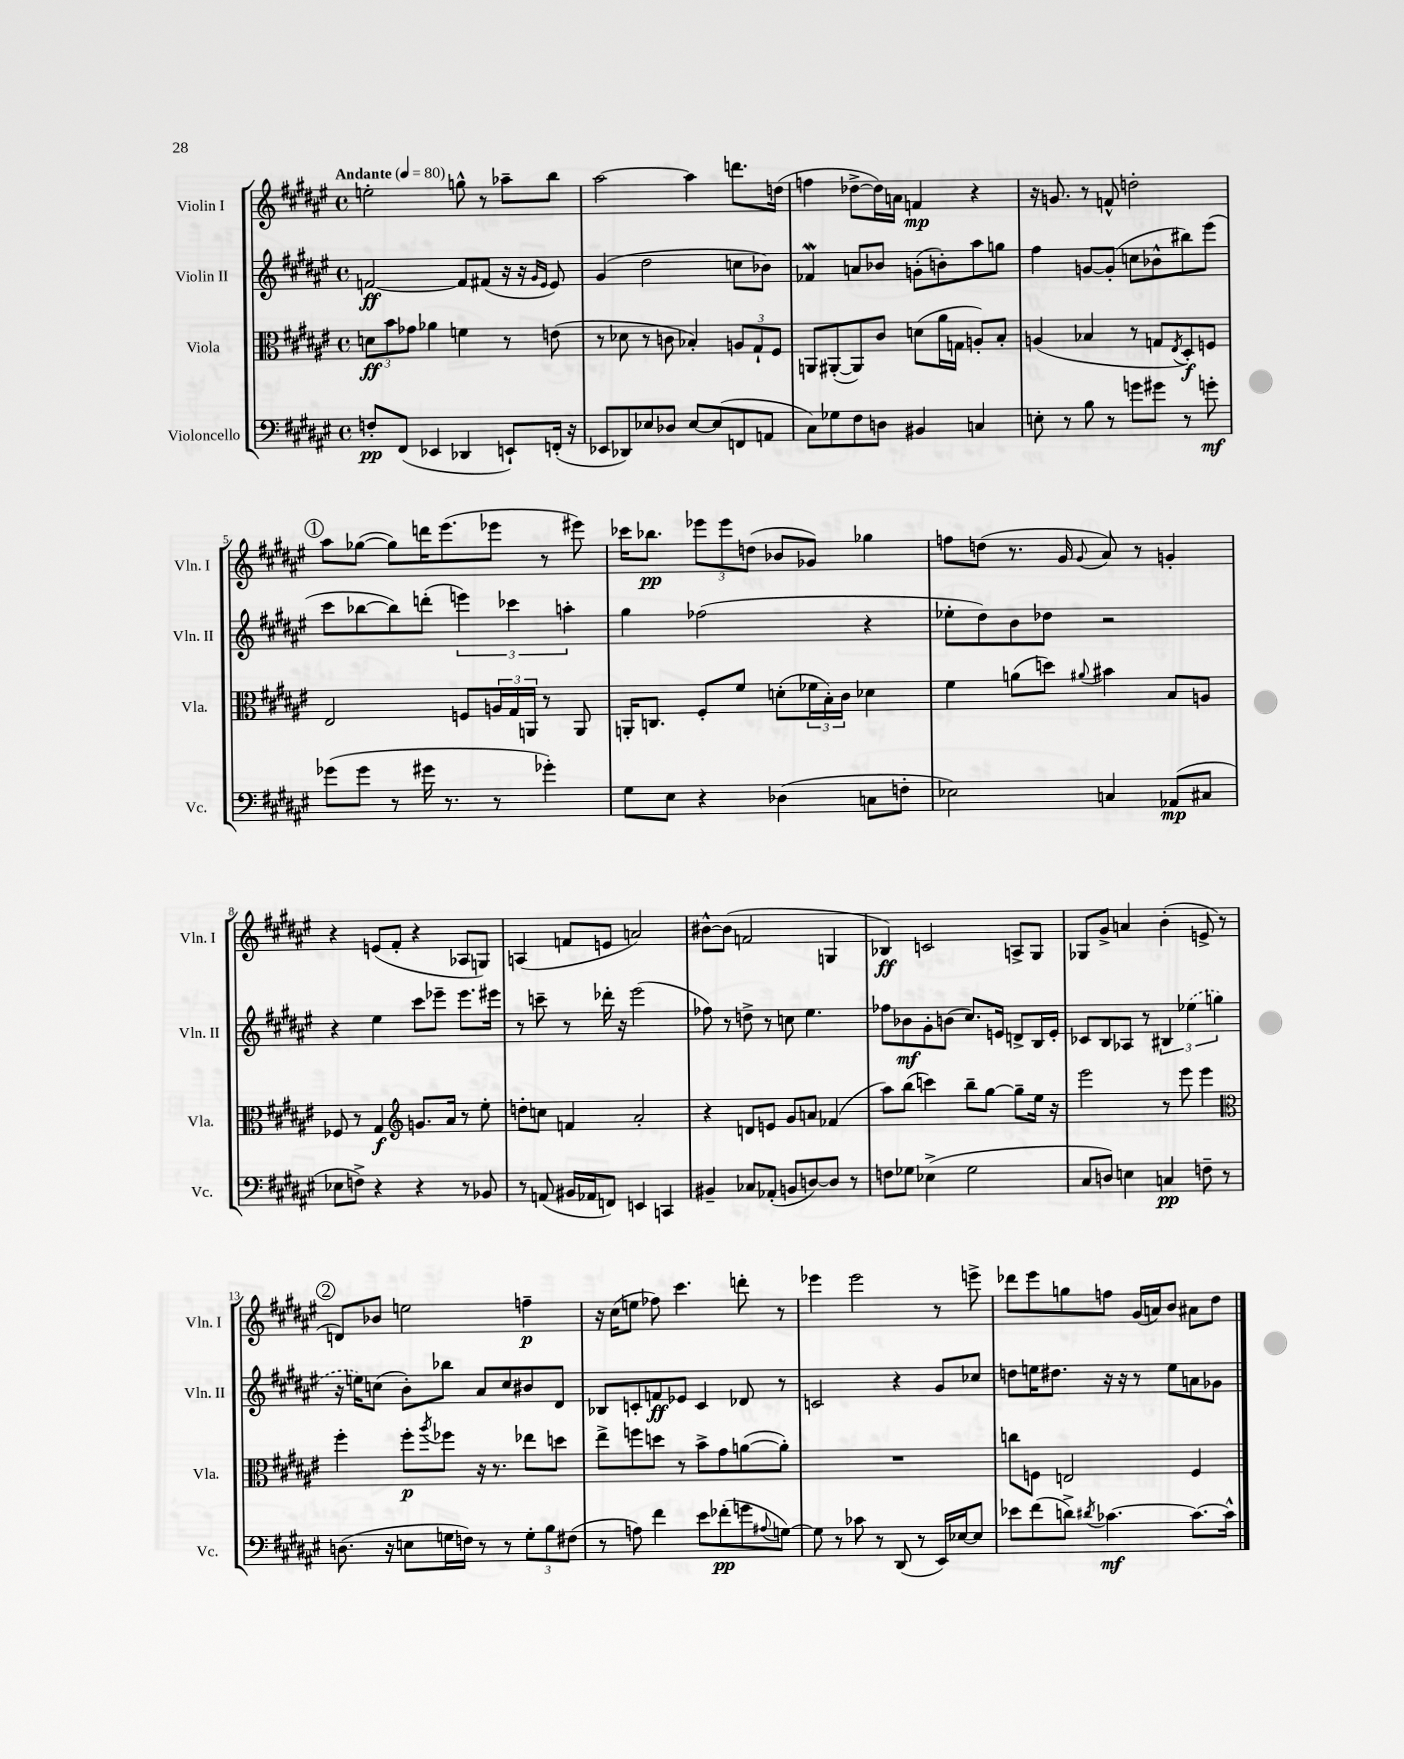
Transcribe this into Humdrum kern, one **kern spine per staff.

**kern	**dynam	**kern	**dynam	**kern	**dynam	**kern	**dynam
*part4	*part4	*part3	*part3	*part2	*part2	*part1	*part1
*staff4	*staff4	*staff3	*staff3	*staff2	*staff2	*staff1	*staff1
*I"Violoncello	*	*I"Viola	*	*I"Violin II	*	*I"Violin I	*
*I'Vc.	*	*I'Vla.	*	*I'Vln. II	*	*I'Vln. I	*
*clefF4	*	*clefC3	*	*clefG2	*	*clefG2	*
*k[f#c#g#d#a#e#]	*	*k[f#c#g#d#a#e#]	*	*k[f#c#g#d#a#e#]	*	*k[f#c#g#d#a#e#]	*
*M4/4	*	*M4/4	*	*M4/4	*	*M4/4	*
*met(c)	*	*met(c)	*	*met(c)	*	*met(c)	*
*MM80	*	*MM80	*	*MM80	*	*MM80	*
=1	=1	=1	=1	=1	=1	=1	=1
!	!	!	!	!	!	!LO:TX:a:B:t=Andante	!
8Fn'/L	pp	12dn\L	ff	[2fn/	ff	2een'\	.
.	.	12b\	.	.	.	.	.
(8FF#/J	.	.	.	.	.	.	.
.	.	12g-X\J	.	.	.	.	.
4EE-X/	.	4a-X\	.	.	.	.	.
4DD-X/	.	4fn\	.	8f/L]	.	8ggn^^\	.
.	.	.	.	(8f#X/J	.	8r	.
8EEn`/L)	.	8r	.	16r	.	8aa-X~\L	.
.	.	.	.	16r	.	.	.
.	.	.	.	16qqg#/LL	.	.	.
.	.	.	.	16qqe#/JJ	.	.	.
(16FFn'/Jk	.	(8en\	.	8e#/)	.	8bb\J	.
16r	.	.	.	.	.	.	.
=2	=2	=2	=2	=2	=2	=2	=2
8EE-X/L	.	8r	.	(4g#/	.	[2aa#\	.
8DD-X/)	.	8d-X\	.	.	.	.	.
8E-X/	.	8r	.	2dd#\	.	.	.
8D-X/J	.	8cn\	.	.	.	.	.
[8E-/L	.	4B-X'/)	.	.	.	4aa#\]	.
(8E-/]	.	.	.	.	.	.	.
8FFn/	.	12An/L	.	8ccn\L	.	8.dddn\L	.
.	.	12G#`/	.	.	.	.	.
8AAn/J	.	.	.	8b-X\J)	.	.	.
.	.	12F#/J	.	.	.	.	.
.	.	.	.	.	.	(16ddn\Jk	.
=3	=3	=3	=3	=3	=3	=3	=3
8C#\L)	.	8AAn/L	.	4f-Xm/	.	4ffn\	.
8G-X\	.	([8AA#X'/	.	.	.	.	.
8F#\	.	8AA#/])	.	8an/L	.	[8dd-X^\L	.
8Dn\J	.	8c#/J	.	8b-X/J	.	16dd-\L])	.
.	.	.	.	.	.	16an\JJ	.
4BB#X/	.	(8dn\L	.	(8gn'\L	.	4fn/	mp
.	.	16a#\L	.	8bn'\)	.	.	.
.	.	16Gn\JJ	.	.	.	.	.
4Cn/	.	8An'/L)	.	8aa#\	.	4r	.
.	.	8B'/J	.	8ggn\J	.	.	.
=4	=4	=4	=4	=4	=4	=4	=4
8En'\	.	(4An/	.	4ff#\	.	16r	.
.	.	.	.	.	.	8.gn/	.
8r	.	.	.	.	.	.	.
8B\	.	4B-X/	.	[8gn/L	.	8r	.
8r	.	.	.	(8g'/J]	.	8fn^^/	.
8gn\L	.	8r	.	8ccn\L	.	2ddn'\	.
8g#X\J	.	8Gn/L	.	8b-X^^\	.	.	.
.	.	8qE#/	.	.	.	.	.
8r	.	8D#'/)	f	8bb#X\)	.	.	.
8gn'\	mf	8Fn/J	.	(8eee#\J	.	.	.
!!LO:LB:g=z
!!LO:REH:place=s1:t=1
=5	=5	=5	=5	=5	=5	=5	=5
(8g-X\L	.	2E#/	.	8ccc#\L	.	8aa#\L	.
8g-\J	.	.	.	[8bb-X\	.	([8gg-X\J	.
8r	.	.	.	8bb-\])	.	8gg-\L])	.
16g#X\	.	.	.	(8dddn'\J	.	16dddn\K	.
8.r	.	.	.	.	.	(8.eee#\	.
.	.	8Fn/L	.	6eeen\)	.	.	.
8r	.	24An/L	.	.	.	8eee-X\J	.
.	.	24G#/	.	6ccc-X\	.	.	.
.	.	24AAn/JJ	.	.	.	.	.
4g-X'\)	.	8r	.	.	.	8r	.
.	.	.	.	6aan'\	.	.	.
.	.	8AA/	.	.	.	8eee#X\)	.
=6	=6	=6	=6	=6	=6	=6	=6
8G#\L	.	16AAn'/KL	.	4gg#\	.	16ccc-X\KL	.
.	.	8.Cn/J	.	.	.	8.bb-X\J	pp
8E#\J	.	.	.	.	.	.	.
4r	.	8F#'/L	.	(2ff-X\	.	12eee-X\L	.
.	.	.	.	.	.	12eee-\	.
.	.	8f#/J	.	.	.	.	.
.	.	.	.	.	.	(12ddn\J	.
(4D-X\	.	(8dn'\L	.	.	.	8b-X/L	.
.	.	24f-X\L	.	.	.	8g-X/J)	.
.	.	24B'\)	.	.	.	.	.
.	.	24c#\JJ	.	.	.	.	.
8Cn\L	.	4d-X\	.	4r	.	4gg-X\	.
8Fn'\J	.	.	.	.	.	.	.
=7	=7	=7	=7	=7	=7	=7	=7
2E-X\)	.	4f#\	.	8ee-X'\L	.	8ffn\L	.
.	.	.	.	8dd#\)	.	(8ddn\J	.
.	.	(8an\L	.	8b\	.	8.r	.
.	.	8ddn\J)	.	8dd-X\J	.	.	.
.	.	.	.	.	.	16g#/	.
.	.	8qqa#X/	.	.	.	8qqg#/	.
4Cn/	.	4b#X\	.	2r	.	8a#/)	.
.	.	.	.	.	.	8r	.
(8AA-X/L	mp	8B/L	.	.	.	4gn'/	.
8C#X/J	.	8An/J	.	.	.	.	.
!!LO:LB:g=z
=8	=8	=8	=8	=8	=8	=8	=8
8E-X\L	.	8F-X/	.	4r	.	4r	.
8Fn^\J)	.	8r	.	.	.	.	.
4r	.	4G#/	f	4ee#\	.	(8en/L	.
.	.	.	.	.	.	8f#'/J	.
*	*	*clefG2	*	*	*	*	*
4r	.	8.gn/L	.	8ccc#\L	.	4r	.
.	.	.	.	8eee-X~\J	.	.	.
.	.	16a#/Jk	.	.	.	.	.
8r	.	8r	.	8.eee-\L	.	8A-X/L	.
8BB-X/	.	8ee#'\	.	.	.	8Gn/J)	.
.	.	.	.	16eee#X\Jk	.	.	.
=9	=9	=9	=9	=9	=9	=9	=9
8r	.	8ddn'\L	.	8r	.	(4An/	.
(8AAn/	.	8ccn\J	.	8cccn~\	.	.	.
16BB#X/LL	.	4fn/	.	8r	.	8fn/L	.
16AA-X/J	.	.	.	.	.	.	.
8FFn/J)	.	.	.	16ddd-X'\	.	8en/J	.
.	.	.	.	16r	.	.	.
4EEn/	.	2a#'/	.	(2eee#\	.	2an/)	.
4CCn/	.	.	.	.	.	.	.
=10	=10	=10	=10	=10	=10	=10	=10
4BB#X~/	.	4r	.	8ff-X\)	.	[8b#X^^\L	.
.	.	.	.	8r	.	(8b#\J]	.
8C-X/L	.	8dn/L	.	8ddn^\	.	2fn/	.
(8AA-X'/J	.	8en/J	.	8r	.	.	.
8BBn/L	.	8g#/L	.	8ccn\	.	.	.
[8Dn/)	.	8an/J	.	4.ee#\	.	.	.
8D/J]	.	(4f-X/	.	.	.	4Gn/	.
8r	.	.	.	.	.	.	.
=11	=11	=11	=11	=11	=11	=11	=11
8Fn\L	.	8aa#\L)	.	8ff-X\L	.	4B-X/)	ff
8G-X\J	.	(8bb\J	.	8b-X\	mf	.	.
(4E-X^\	.	4cccn\)	.	8g#'\	.	2cn/	.
.	.	.	.	(8bn\J	.	.	.
2G-\	.	8bb~\L	.	8.cc#/L)	.	.	.
.	.	[8gg#\J	.	.	.	.	.
.	.	.	.	16en/Jk	.	.	.
.	.	8gg#~\L]	.	8dn^/L	.	8An^/L	.
.	.	16ee#\Jk	.	16B/L	.	8G#/J	.
.	.	16r	.	16e'/JJ	.	.	.
=12	=12	=12	=12	=12	=12	=12	=12
8C#/L	.	2eee#\	.	8c-X/L	.	8G-X/L	.
8Dn/J)	.	.	.	8B/	.	8g#^/J	.
4En\	.	.	.	8A-X/J	.	4an/	.
.	.	.	.	8r	.	.	.
4Cn/	pp	8r	.	6B#X/	.	(4b'\	.
.	.	8eee#\	.	.	.	.	.
.	.	.	.	(6ee-X\	.	.	.
8Fn~\	.	4eee#\	.	.	.	8en^/	.
.	.	.	.	6ggn\	.	.	.
8r	.	.	.	.	.	8r	.
!!LO:LB:g=z
!!LO:REH:place=s1:t=2
=13	=13	=13	=13	=13	=13	=13	=13
*	*	*clefC3	*	*	*	*	*
(8.Dn\	.	4ff#'\	.	16r	.	8dn/L)	.
.	.	.	.	16een\KL)	.	.	.
.	.	.	.	(8ccn\J	.	8b-X/J	.
16r	.	.	.	.	.	.	.
8En\L	.	8ff#'\L	p	8b'\L)	.	2een\	.
.	.	8qaa#/	.	.	.	.	.
16Gn\L	.	8ff-X\J	.	8bb-X\J	.	.	.
16Fn\JJ)	.	.	.	.	.	.	.
8r	.	16r	.	8a#/L	.	.	.
.	.	8.r	.	.	.	.	.
8r	.	.	.	8cc/	.	.	.
12G'\L	.	8ee-X\L	.	8b#X/	.	4ffn~\	p
12B\	.	.	.	.	.	.	.
.	.	8ddn\J	.	8d#/J	.	.	.
(12F#X\J	.	.	.	.	.	.	.
=14	=14	=14	=14	=14	=14	=14	=14
8r	.	8ee#^\L	.	8B-X/L	.	16r	.
.	.	.	.	.	.	(16cc#\KL	.
8An\)	.	8ffn\	.	8cn'/	.	8een\J	.
4f#\	.	8ddn\J	.	8fn/	ff	8ff-X\)	.
.	.	8r	.	8e-X/J	.	4.ccc#\	.
8e#\L	.	8b^\L	.	4c/	.	.	.
(8f-X'\	pp	8g#\	.	.	.	.	.
8gn\	.	([8an\	.	8d-X/	.	8dddn'\	.
8qqA#X/	.	.	.	.	.	.	.
[8Gn\J)	.	8a'\J])	.	8r	.	8r	.
=15	=15	=15	=15	=15	=15	=15	=15
8G\]	.	1r	.	2cn/	.	4eee-X\	.
8r	.	.	.	.	.	.	.
8c-X\	.	.	.	.	.	2eee-\	.
8r	.	.	.	.	.	.	.
(8DD#/	.	.	.	4r	.	.	.
8r	.	.	.	.	.	.	.
16EE#/LL)	.	.	.	8g#/L	.	8r	.
[16E-X/J	.	.	.	.	.	.	.
8E-/J]	.	.	.	8cc-X/J	.	8eeen^\	.
=16	=16	=16	=16	=16	=16	=16	=16
8e-X\L	.	8ccn\L	.	8ddn\L	.	8ddd-X\L	.
(8f#\	.	8Fn\J	.	16een\K	.	8eee#\	.
.	.	.	.	8.dd#X\J	.	.	.
8dn^\J)	.	2En/	.	.	.	8ggn\	.
8qd#X/	.	.	.	.	.	.	.
[4.c-X\	mf	.	.	16r	.	8ffn\J	.
.	.	.	.	16r	.	.	.
.	.	.	.	8r	.	(16g#/LL	.
.	.	.	.	.	.	16an/J)	.
.	.	.	.	8ee\L	.	8b/J	.
8.c-\L_	.	4F/	.	8an\	.	8a#X\L	.
.	.	.	.	8g-X\J	.	8dd#\J	.
16c-^^\Jk]	.	.	.	.	.	.	.
==	==	==	==	==	==	==	==
*-	*-	*-	*-	*-	*-	*-	*-
